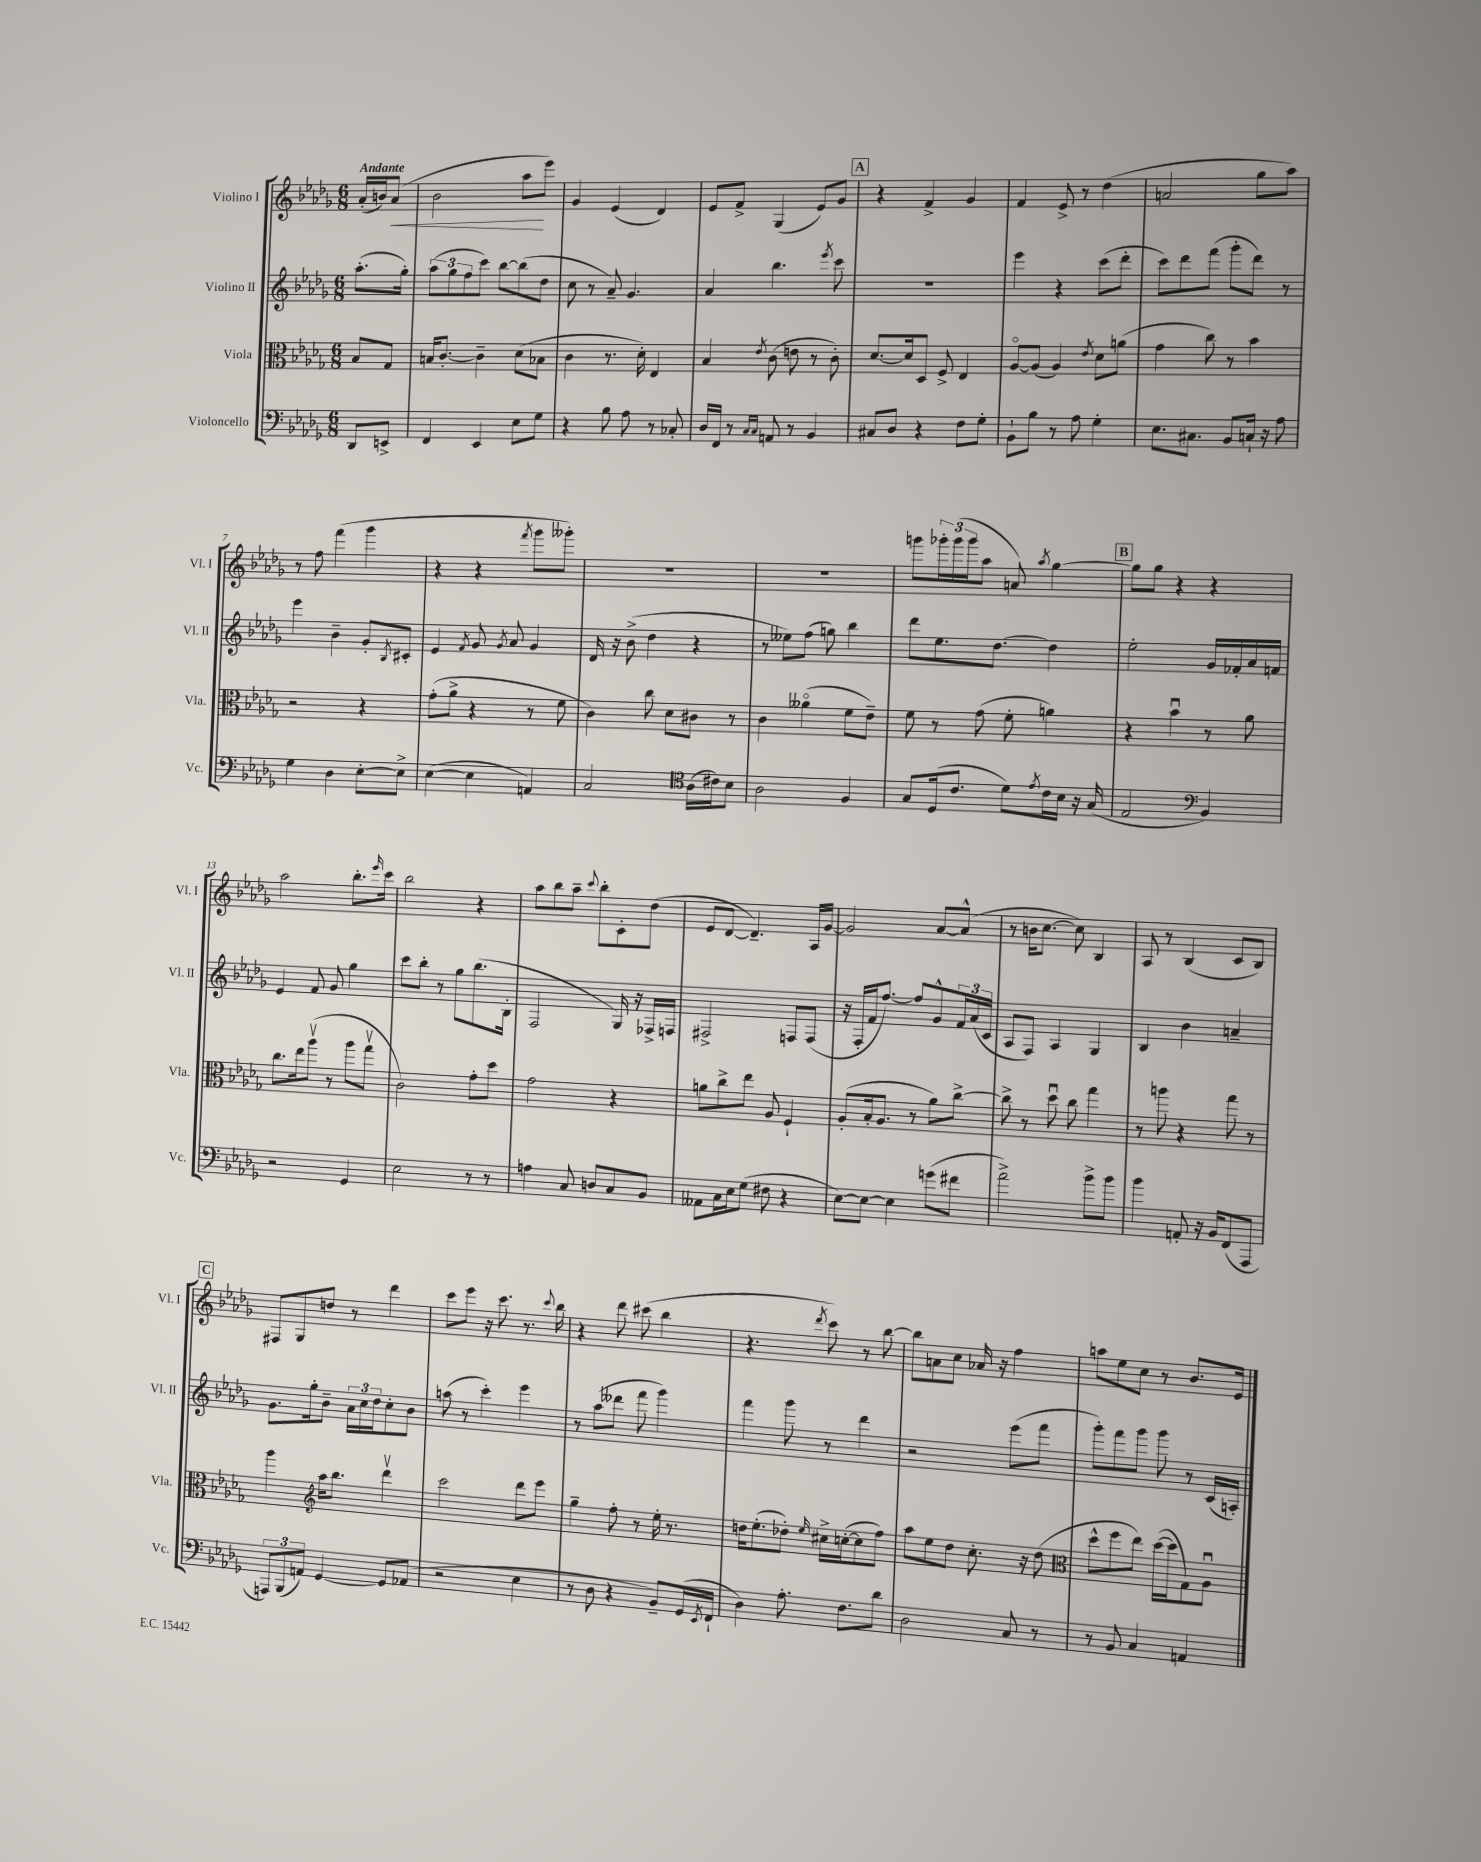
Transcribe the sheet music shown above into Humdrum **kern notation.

**kern	**kern	**kern	**kern
*staff4	*staff3	*staff2	*staff1
*clefF4	*clefC3	*clefG2	*clefG2
*k[b-e-a-d-g-]	*k[b-e-a-d-g-]	*k[b-e-a-d-g-]	*k[b-e-a-d-g-]
*M6/8	*M6/8	*M6/8	*M6/8
8DD-	8B-	(8.aa-'	(16a-'
.	.	.	16b)
8EE^	8G-	.	(8a-
.	.	16gg-')	.
=	=	=	=
4FF	16B	(12aa-	2b-
.	[8.c'	.	.
.	.	12gg-	.
.	.	12ff	.
4EE-	4c~]	8ccc)	.
.	.	[8bb-	.
8E-	(8d-	(8bb-]	8aa-
8G-	8B-	8dd-	8eee-)
=	=	=	=
4r	4c	8cc	4g-
.	.	8r	.
8B-	8.r	8a-~)	(4e-
8A-	.	4.g-	.
.	16d-')	.	.
8r	4E-	.	4d-)
8C-'	.	.	.
=	=	=	=
16D-	4B-	4a-	8e-
16FF	.	.	.
8r	.	.	8f^
16qqC	.	.	.
16qqC	8qe-	.	.
8AA	(8c	4.bb-	(4G-
8r	8e	.	.
4BB-	8r	.	8e-)
.	.	8qeee-	.
.	8c')	8ccc	8g-
=	=	=	=
8C#	[8.d-	2.r	4r
8D-	.	.	.
.	16d-]	.	.
4r	8D-	.	4f^
.	8F^	.	.
8F	4E-	.	4g-
8G-'	.	.	.
=	=	=	=
8BB-`	[8A-o	4eee-	4f
8B-	(8A-]	.	.
8r	4A-)	4r	8e-^
8A-	.	.	8r
.	8qe-	.	.
4G-'	8d-	(8ccc	(4dd-
.	(8a	8ddd-'	.
=	=	=	=
8.E-	4g-	8ccc)	2a
.	.	8ddd-	.
8.C#	.	.	.
.	8cc)	(8fff	.
8BB-	8r	8ggg-'	.
16C`	4b-	8ddd-)	8gg-
16r	.	.	.
8A-	.	8r	8aa-)
=	=	=	=
4G-	2r	4eee-	8r
.	.	.	8ff
4D-	.	4b-~	(4fff
[8E-'	4r	8g-'	4ggg-
.	.	8qB-	.
8E-^]	.	8c#'	.
=	=	=	=
([4E-	(8g-'	4e-	4r
.	8a-^	.	.
.	.	8qf	.
4E-]	4r	8g-	4r
.	.	8qg-	.
.	.	8a-	.
.	.	.	8qfff
4AA)	8r	4g-	8ggg-
.	8f	.	8ggg--')
=	=	=	=
2C	4c)	16d-	2.r
.	.	16r	.
.	.	(8b-^	.
.	8cc	4dd-	.
.	8d-	.	.
*clefC4	*	*	*
(16A-	8c#	4r	.
16c#)	.	.	.
8B-	8r	.	.
=	=	=	=
2A-	4c	8r	2.r
.	.	8ee--)	.
.	(4a--o	(8ff	.
.	.	8gg)	.
4F	8f	4bb-	.
.	8e-~)	.	.
=	=	=	=
8G-	8f	8ddd-	8ggg
(16D-	8r	8.ee-	24ggg-'
.	.	.	(24ggg-
8.c	.	.	.
.	.	.	24ggg-
.	(8g-	.	8aa-
.	.	[8.dd-	.
8d-)	8f'	.	8a)
8qe-	.	.	8qaa-
16c	4a)	4dd-]	[4gg-
16B-	.	.	.
16r	.	.	.
(16G-	.	.	.
=	=	=	=
2E-	4r	2ee-'	8gg-]
.	.	.	8gg-
.	4b-u	.	4r
*clefF4	*	*	*
4BB-)	8r	16g-	4r
.	.	16f-'	.
.	8a-	16a-	.
.	.	16f	.
=	=	=	=
2r	8.cc	4e-	2aa-
.	16ee-	.	.
.	(8aa-v	8f	.
.	8r	8g-	.
4GG-	8aa-	4gg-	8.bb-'
.	8gg-v	.	.
.	.	.	16qqeee-
.	.	.	16ccc
=	=	=	=
2E-	2c)	8ccc	2bb-
.	.	8bb-'	.
.	.	8r	.
.	.	8gg-	.
8r	8g-'	(8.bb-	4r
8r	8dd-	.	.
.	.	16B-'	.
=	=	=	=
4A	2g-	2F	8aa-
.	.	.	8bb-
8C	.	.	8aa-~
.	.	.	8qqccc
8D	.	.	8bb-'
8C	4r	16G-)	8c'
.	.	16r	.
8BB-	.	16F-^	(8dd-
.	.	16F	.
=	=	=	=
8AA--	8a	2F#^	8e-
16C	8cc^	.	[8d-
16E-	.	.	.
(8G-	8ee-	.	4.d-~])
8F#	8A-	.	.
4r	4F`	8F	.
.	.	(8F	16A-
.	.	.	[16g-
=	=	=	=
[8E-)	(8A-'	16r	2g-]
.	.	16F'	.
8E-_	16B-'	16f	.
.	8.A-	[8.ff)	.
4E-]	.	.	.
.	8r	8ff]	.
(8g	8a-)	8g-^^	[8a-
8f#	[8cc^	24f	(8a-^^]
.	.	(24a-	.
.	.	24c	.
=	=	=	=
2a-^)	8cc^]	8A-	8r
.	8r	8F)	16b
.	.	.	[8.cc
.	8dd-u	4A-	.
.	8cc	.	8cc])
8b-^	4gg-	4G-	4B-
8b-	.	.	.
=	=	=	=
4b-	8r	4B-	8A-
.	8aa	.	8r
8AA'	4r	4b-	(4B-
16r	.	.	.
16BB-	.	.	.
(8FF	8gg-	4a~	8c
8AAA-	8r	.	8B-)
=	=	=	=
12AAA)	4aa-	8.g-	8F#
(12BBB-	.	.	.
.	.	.	8G-
12AA)	.	.	.
.	.	16gg-'	.
*	*clefG2	*	*
[4GG-	16aa-	8b-~	8dd
.	8.bb-	.	.
.	.	24a-	8r
.	.	24cc	.
.	.	24dd-	.
8GG-]	4ddd-v	8cc'	4ddd-
(8AA-	.	8b-	.
=	=	=	=
2r	2ccc	(8aa	8ccc
.	.	8r	8eee-
.	.	4ccc')	16r
.	.	.	8.ccc
4E-	8ddd-	4eee-	8.r
.	8eee-	.	.
.	.	.	8qqccc
.	.	.	16bb-
=	=	=	=
8r	4gg-~	8r	4r
8D-	.	(8aa-	.
4r	8ff'	8ddd--	8ddd-
.	8r	8fff	(8ccc#
8BB-~)	16ee-'	4ggg-)	4bb-
.	8.r	.	.
(16GG-	.	.	.
8qEE-	.	.	.
16FF`	.	.	.
=	=	=	=
4D-)	16dd	4fff	4.r
.	(8.ee-'	.	.
8.A-'	8dd-')	8ggg-	.
.	16qqee-	.	8qddd-
.	16cc#^	8r	8ccc)
8.F	([16cc'	.	.
.	8cc]	4ddd-	8r
8d-	8ff)	.	[8bb-
=	=	=	=
2D-	8aa-	2r	8bb-]
.	8ee-	.	8a
.	8dd-	.	8cc
.	8.cc'	.	16a-
.	.	.	16r
8C	.	(8eee-	4ff
.	16r	.	.
8r	(8dd-	8fff	.
=	=	=	=
*	*clefC3	*	*
8r	8dd-^^	8ggg-')	8aa
8BB-	8ff	8fff	8ee-
4C	8ee-)	8ggg-	8cc
.	([16dd-	8ggg-	8r
.	16dd-]	.	.
4AA	8G-)	8r	8.b-
.	8A-u	(16c	.
.	.	16A')	16e-
==	==	==	==
*-	*-	*-	*-
